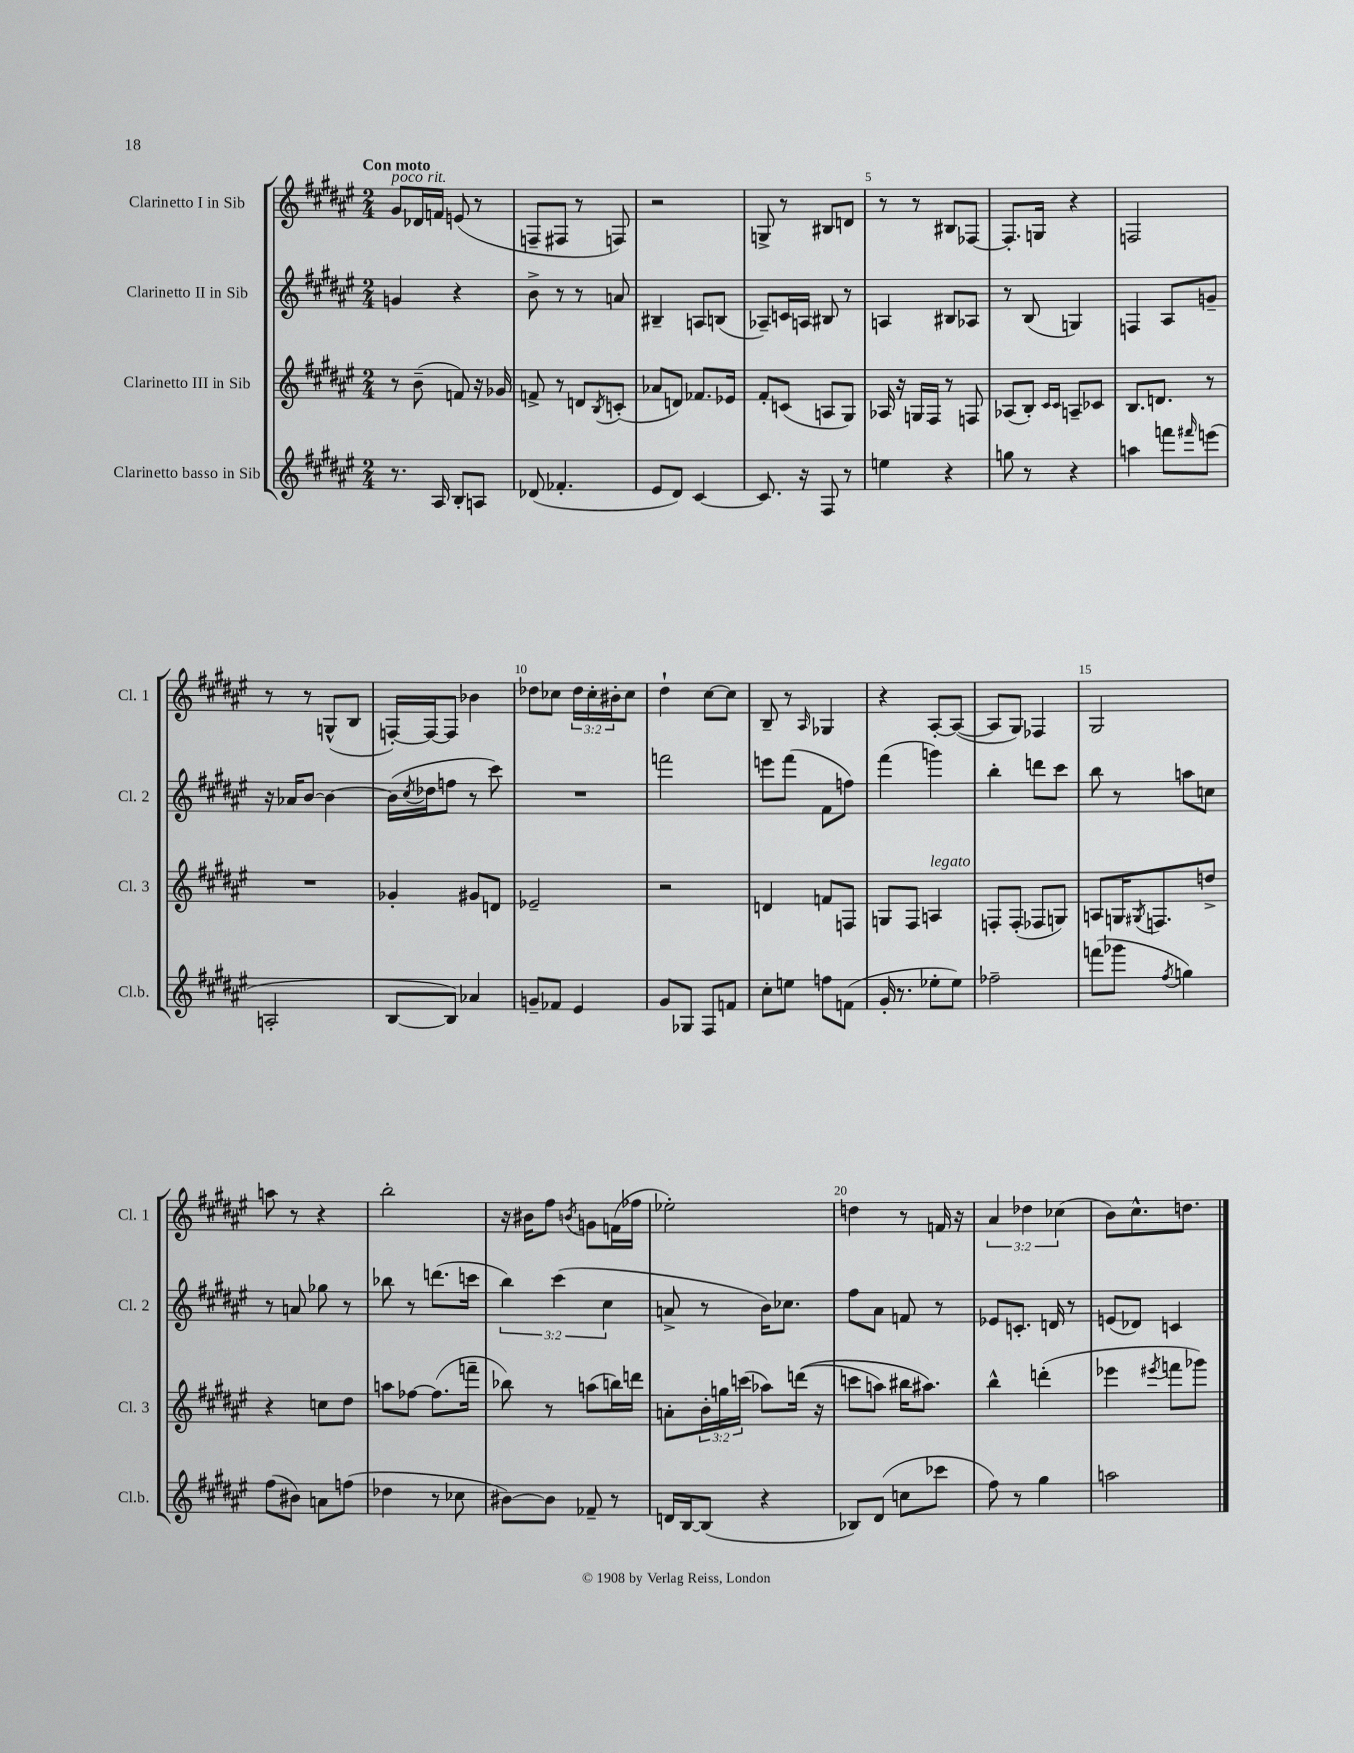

**kern	**kern	**kern	**kern
*staff4	*staff3	*staff2	*staff1
*clefG2	*clefG2	*clefG2	*clefG2
*k[f#c#g#d#a#e#]	*k[f#c#g#d#a#e#]	*k[f#c#g#d#a#e#]	*k[f#c#g#d#a#e#]
*M2/4	*M2/4	*M2/4	*M2/4
8.r	8r	4g	8g#
.	(8b~	.	16d-
16A#	.	.	16f
8B'	8f)	4r	(8e
8A	16r	.	8r
.	16g-	.	.
=	=	=	=
(8d-	8f^	8b^	8F~
4.f-'	8r	8r	8F#
.	8d	8r	8r
.	8qB	.	.
.	(8c'	8a	8F)
=	=	=	=
8e#	8a-	4B#~	2r
8d#)	8d)	.	.
[4c#	8.f-	8A	.
.	.	(8B	.
.	16e-	.	.
=	=	=	=
8.c#]	8f#'	8A-~)	8G^
.	(8c	16c	8r
16r	.	16A	.
8F#	8A	8B#	8B#
8r	8G#)	8r	8d
=	=	=	=
4ee	16A-	4A	8r
.	16r	.	.
.	16G	.	8r
.	16F#	.	.
4r	8r	8B#	8B#
.	8F	8A-	[8F-
=	=	=	=
8gg	(8A-	8r	8.F-']
8r	8B')	(8B	.
.	.	.	16G
.	16qqc#	.	.
.	16qqc#	.	.
4r	8A~	4G)	4r
.	8c-	.	.
=	=	=	=
4aa	8.B	4F	2F
.	8.d	.	.
8fff	.	8A#	.
16qqfff#	.	.	.
(8eee	8r	8g~	.
=	=	=	=
2A'	2r	16r	8r
.	.	16a-	.
.	.	[8b	8r
.	.	4b_	(8G^^
.	.	.	8B
=	=	=	=
[8B	4g-'	(16b]	[16F')
.	.	8qcc#	.
.	.	16dd-	16F_
8B])	.	8ff	8F]
4a-	8g#	8r	4b-
.	8d	8ccc#)	.
=	=	=	=
8g~	2e-~	2r	8dd-
8f-	.	.	8cc-
4e#	.	.	24dd-
.	.	.	24cc-'
.	.	.	24b#'
.	.	.	8cc-
=	=	=	=
8g#	2r	2fff	4dd#`
8G-	.	.	.
8F#	.	.	[8cc#
8f	.	.	8cc#]
=	=	=	=
8cc#'	4d	8eee	8B~
8ee	.	(8fff#	8r
.	.	.	16qqA#
8ff	8f	8f#	4G-
(8f	8F	8ff)	.
=	=	=	=
16g#'	8G	(4fff#	4r
8.r	.	.	.
.	8F#	.	.
8ee-'	4A	4ggg)	[8A#'
8ee-)	.	.	(8A#_
=	=	=	=
2ff-~	8F'	4bb'	8A#]
.	(8F'	.	8G#)
.	8F-	8ddd	4F-
.	8G)	8ccc#	.
=	=	=	=
(8fff	8A	8bb	2G#
8ggg-	16G	8r	.
.	8qG#	.	.
.	8.F	.	.
8qff#	.	.	.
4gg)	.	8aa	.
.	8dd^	8cc	.
=	=	=	=
(8ff#	4r	8r	8aa
8b#)	.	8a	8r
8a	8cc	8gg-	4r
(8ff	8dd#	8r	.
=	=	=	=
4dd-	8aa	8bb-	2bb'
.	[8ff-	8r	.
8r	(8.ff-]	(8.ddd	.
8cc-	.	.	.
.	16fff~	16ccc	.
=	=	=	=
[8b#)	8bb-)	6bb)	16r
.	.	.	16b#
8b#]	8r	.	8ff#
.	.	(6ccc#	.
.	.	.	8qb
8f-~	(8aa	.	8g
.	.	6cc#	.
8r	16bb)	.	(16f
.	16ddd	.	16ff-
=	=	=	=
16d	8a'	8a^	2ee-')
[16B	.	.	.
(8B]	24b'	8r	.
.	24gg	.	.
.	(24ccc	.	.
4r	8aa-)	16b)	.
.	.	8.cc-	.
.	&((16ddd	.	.
.	16r	.	.
=	=	=	=
8B-)	8ccc	8ff#	4dd
(8d#	8aa)	8a#	.
8cc	16bb#	8f	8r
.	8.aa#&)	.	.
8ccc-	.	8r	16f
.	.	.	16r
=	=	=	=
8ff#)	4bb^^	8e-	6a#
8r	.	8.c'	.
.	.	.	6dd-
4gg#	(4ddd'	.	.
.	.	16d	.
.	.	.	(6cc-
.	.	8r	.
=	=	=	=
2aa	4eee-	(8e	8b)
.	.	8d-)	8.cc#^^
.	8qeee#	.	.
.	8fff	4c	.
.	.	.	8.dd
.	8ggg-)	.	.
==	==	==	==
*-	*-	*-	*-
